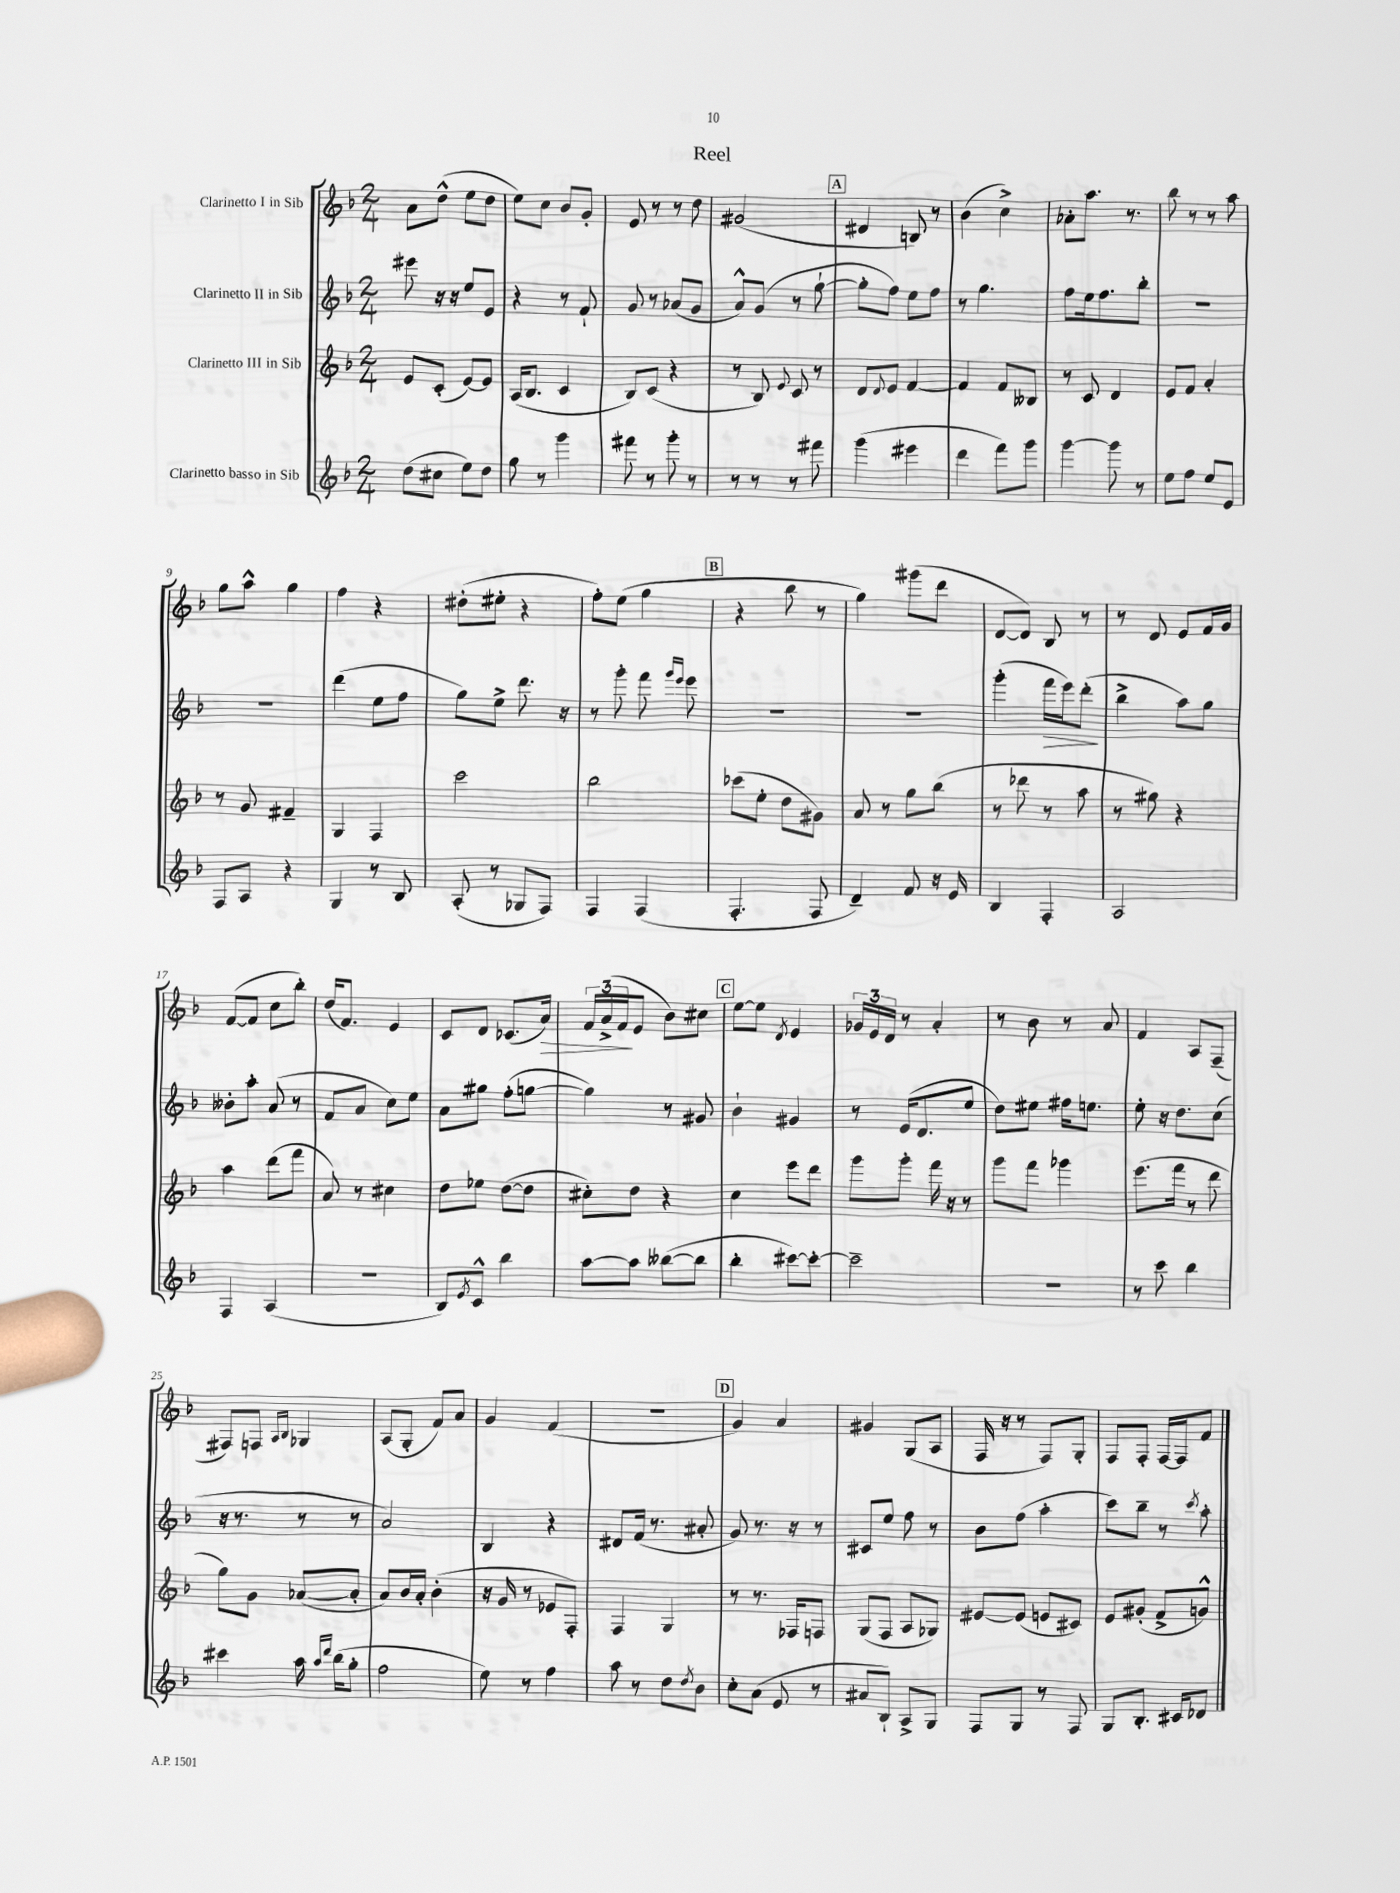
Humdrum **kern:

**kern	**kern	**kern	**dynam	**kern	**dynam
*part4	*part3	*part2	*part2	*part1	*part1
*staff4	*staff3	*staff2	*staff2	*staff1	*staff1
*I"Clarinetto basso in Sib	*I"Clarinetto III in Sib	*I"Clarinetto II in Sib	*	*I"Clarinetto I in Sib	*
*clefG2	*clefG2	*clefG2	*	*clefG2	*
*k[b-]	*k[b-]	*k[b-]	*	*k[b-]	*
*M2/4	*M2/4	*M2/4	*	*M2/4	*
=1	=1	=1	=1	=1	=1
(8dd\L	8e/L	8eee#X\	.	8a\L	.
8cc#X\J	(8c'/J	16r	.	(8dd^^\J	.
.	.	16r	.	.	.
8ee\L)	[8e/L)	8ee/L	.	8ee\L	.
8dd\J	8e/J]	8e/J	.	8dd\J	.
=2	=2	=2	=2	=2	=2
8gg\	(16A/KL	4r	.	8ee\L)	.
.	8.B-/J	.	.	.	.
8r	.	.	.	8cc\J	.
4ggg\	4c/	8r	.	8b-/L	.
.	.	8f`/	.	8g'/J	.
=3	=3	=3	=3	=3	=3
8fff#X\	8B-/L)	8g/	.	8e/	.
8r	(8c/J	8r	.	8r	.
8ggg'\	4r	(8a-X/L	.	8r	.
8r	.	8g/J	.	8dd\	.
=4	=4	=4	=4	=4	=4
8r	8r	8a^^/L)	.	(2g#X/	.
8r	8B-/)	(8g/J	.	.	.
.	8qqe/	.	.	.	.
8r	8c/	8r	.	.	.
8fff#X\	8r	[8gg`\	.	.	.
!!LO:REH:place=s1:t=A
=5	=5	=5	=5	=5	=5
(4ggg\	8d/L	8gg'\L]	.	4d#X/	.
.	8qqd/	.	.	.	.
.	8e/J	8ff\J)	.	.	.
4eee#X\	[4f/	8ee\L	.	8Bn/)	.
.	.	8ff\J	.	8r	.
=6	=6	=6	=6	=6	=6
4ddd\	4f/]	8r	.	(4b-\	.
.	.	4.gg\	.	.	.
8fff\L)	8f/L	.	.	4cc^\)	.
8ggg\J	8B--X/J	.	.	.	.
=7	=7	=7	=7	=7	=7
[4ggg\	8r	8ff\L	.	8a-X'\L	.
.	8c/	16ee\k	.	8.aa\J	.
.	.	8.ff\	.	.	.
8ggg\]	4d/	.	.	.	.
.	.	.	.	8.r	.
8r	.	8bb-'\J	.	.	.
=8	=8	=8	=8	=8	=8
8ee\L	8e/L	2r	.	8bb-\	.
8ff\J	8f/J	.	.	8r	.
8ee/L	4a'/	.	.	8r	.
8e/J	.	.	.	8aa\	.
!!LO:LB:g=z
=9	=9	=9	=9	=9	=9
8F/L	8r	2r	.	8gg\L	.
8A/J	8g/	.	.	8aa^^\J	.
4r	4f#X~/	.	.	4gg\	.
=10	=10	=10	=10	=10	=10
4G/	4G/	(4ddd\	.	4ff\	.
8r	4F/	8ee\L	.	4r	.
8B-/	.	8ff\J	.	.	.
=11	=11	=11	=11	=11	=11
(8A'/	2ccc\	8gg\L)	.	(8dd#X'\L	.
8r	.	8ee^\J	.	8ee#X'\J	.
8G-X/L	.	8.ddd\	.	4r	.
8F/J)	.	.	.	.	.
.	.	16r	.	.	.
=12	=12	=12	=12	=12	=12
4F/	2bb-\	8r	.	8ff'\L)	.
.	.	8ggg'\	.	(8ee\J	.
(4F/	.	8fff\	.	4gg\	.
.	.	16qqggg/LL	.	.	.
.	.	16qqeee/JJ	.	.	.
.	.	8eee\	.	.	.
!!LO:REH:place=s1:t=B
=13	=13	=13	=13	=13	=13
4.F'/	(8ccc-X\L	2r	.	4r	.
.	8ee'\J	.	.	.	.
.	8dd\L	.	.	8bb-\	.
8F/	8g#X\J)	.	.	8r	.
=14	=14	=14	=14	=14	=14
4d~/)	8a/	2r	.	4gg\)	.
.	8r	.	.	.	.
8f/	8gg\L	.	.	(8ggg#X\L	.
16r	(8bb-\J	.	.	8ddd\J	.
16e/	.	.	.	.	.
=15	=15	=15	=15	=15	=15
4B-/	8r	(4ggg'\	.	[8d/L	.
.	8ddd-X\	.	.	8d/J])	.
!	!	!	!LO:HP:b	!	!
4F'/	8r	16fff\LL	>	8B-/	.
.	.	16eee\J)	.	.	.
.	8aa\	(8ddd'\J	.	8r	.
.	.	.	]	.	.
=16	=16	=16	=16	=16	=16
2A/	8r	4bb-^\	.	8r	.
.	8gg#X\)	.	.	8d/	.
.	4r	8aa\L)	.	8e/L	.
.	.	8gg\J	.	16f/L	.
.	.	.	.	16g/JJ	.
!!LO:LB:g=z
=17	=17	=17	=17	=17	=17
4F/	4aa\	8b--X'\L	.	([8f/L	.
.	.	8aa'\J	.	8f/J]	.
(4A/	(8ddd\L	(8a/	.	8cc\L	.
.	8fff\J	8r	.	8bb-'\J)	.
=18	=18	=18	=18	=18	=18
2r	8a/)	8f/L	.	(16dd/KL	.
.	.	.	.	8.f/J)	.
.	8r	8a/J	.	.	.
.	4cc#X\	8cc\L)	.	4e/	.
.	.	8ee\J	.	.	.
=19	=19	=19	=19	=19	=19
8B-/L)	8dd\L	8a\L	.	8c/L	.
8qe/	.	.	.	.	.
8c^^/J	8ee-X\J	8gg#X\J	.	8d/J	.
4bb-\	([8dd\L	(8ff'\L	.	(8.c-X/L	.
.	8dd\J]	[8ggn\J	.	.	.
!	!	!	!	!	!LO:HP:b
.	.	.	.	16a/Jk)	>
=20	=20	=20	=20	=20	=20
[8aa\L	8cc#X'\L)	4gg\])	.	24f/LL	.
.	.	.	.	(24a^/	.
.	.	.	.	24f/J	.
8aa\J]	8dd\J	.	.	8e/J	]
([8bb--X\L	4r	8r	.	8b-\L)	.
8bb--\J]	.	8g#X/	.	8cc#X\J	.
!!LO:REH:place=s1:t=C
=21	=21	=21	=21	=21	=21
4bb-'\	4cc\	4b-`\	.	[8ee\L	.
.	.	.	.	8ee\J]	.
.	.	.	.	8qd/	.
[8ccc#X\L)	8eee\L	4g#X/	.	4e/	.
8ccc#'\J_	8ddd\J	.	.	.	.
=22	=22	=22	=22	=22	=22
2ccc#~\]	8ggg\L	8r	.	24g-X/LL	.
.	.	.	.	24e/	.
.	.	.	.	24d/JJ	.
.	8ggg'\J	(16e/KL	.	8r	.
.	.	8.d/	.	.	.
.	16fff\	.	.	4a'/	.
.	16r	.	.	.	.
.	8r	8ee/J	.	.	.
=23	=23	=23	=23	=23	=23
2r	8ggg\L	8dd\L)	.	8r	.
.	8fff\J	8ee#X\J	.	8b-\	.
.	4ggg-X\	16ff#X\KL	.	8r	.
.	.	8.een\J	.	.	.
.	.	.	.	8a/	.
=24	=24	=24	=24	=24	=24
8r	(8.eee\L	8ee'\	.	4f/	.
8ccc\	.	16r	.	.	.
.	16fff\Jk	8.dd\L	.	.	.
4bb-\	8r	.	.	8A/L	.
.	8ddd\	(8cc\J	.	(8F~/J	.
!!LO:LB:g=z
=25	=25	=25	=25	=25	=25
4ccc#X\	8gg\L)	16r	.	8F#X/L)	.
.	.	8.r	.	.	.
.	8g\J	.	.	8Fn/J	.
.	.	.	.	16qqA/LL	.
.	.	.	.	16qqB-/JJ	.
16aa\	([8a-X/L	8r	.	4G-X/	.
16qqaa/LL	.	.	.	.	.
16qqddd/JJ	.	.	.	.	.
(16bb-\KL	.	.	.	.	.
8gg'\J	8a-'/J]	8r	.	.	.
=26	=26	=26	=26	=26	=26
2ff\	8a/L)	2a/)	.	(8A/L	.
.	16b-/L	.	.	8G'/J	.
.	16a'/JJ	.	.	.	.
.	(4b-'\	.	.	8f/L)	.
.	.	.	.	8a/J	.
=27	=27	=27	=27	=27	=27
8ee\)	16r	4B-/	.	4g/	.
.	16g/	.	.	.	.
8r	8r	.	.	.	.
4ff\	8e-X/L	4r	.	(4f/	.
.	8F'/J)	.	.	.	.
=28	=28	=28	=28	=28	=28
8aa\	4F/	8d#X/L	.	2r	.
8r	.	(16f/Jk	.	.	.
.	.	8.r	.	.	.
8dd\L	4G/	.	.	.	.
8qdd/	.	.	.	.	.
8b-\J	.	8a#X'/	.	.	.
!!LO:REH:place=s1:t=D
=29	=29	=29	=29	=29	=29
8cc'\L	8r	8g/)	.	4g/)	.
(8a\J	8.r	8.r	.	.	.
8e/	.	.	.	4a/	.
.	16F-X/KL	16r	.	.	.
8r	8Fn/J	8r	.	.	.
=30	=30	=30	=30	=30	=30
8a#X/L	(8G/L	8c#X/L	.	4g#X/	.
8B-`/J)	8F/J	8ee/J	.	.	.
8A^/L	8A/L	8ff\	.	(8G/L	.
8G/J	8G-X/J)	8r	.	8A/J	.
=31	=31	=31	=31	=31	=31
8F/L	[8e#X/L	8b-\L	.	16F/	.
.	.	.	.	16r	.
8G/J	(8e#/J]	(8ff\J	.	8r	.
8r	8en/L	4aa'\	.	8F/L)	.
8F/	8c#X/J)	.	.	8G'/J	.
=32	=32	=32	=32	=32	=32
8G/L	8e/L	8ccc\L)	.	8F/L	.
8.B-'/J	(8g#X'/J	8bb-~\J	.	8F'/J	.
.	8f^/L	8r	.	[16F/LL	.
16c#X/KL	.	.	.	16F/J]	.
.	.	8qccc/	.	.	.
8d-X/J	8gn^^/J)	8aa'\	.	8f/J	.
==	==	==	==	==	==
*-	*-	*-	*-	*-	*-
